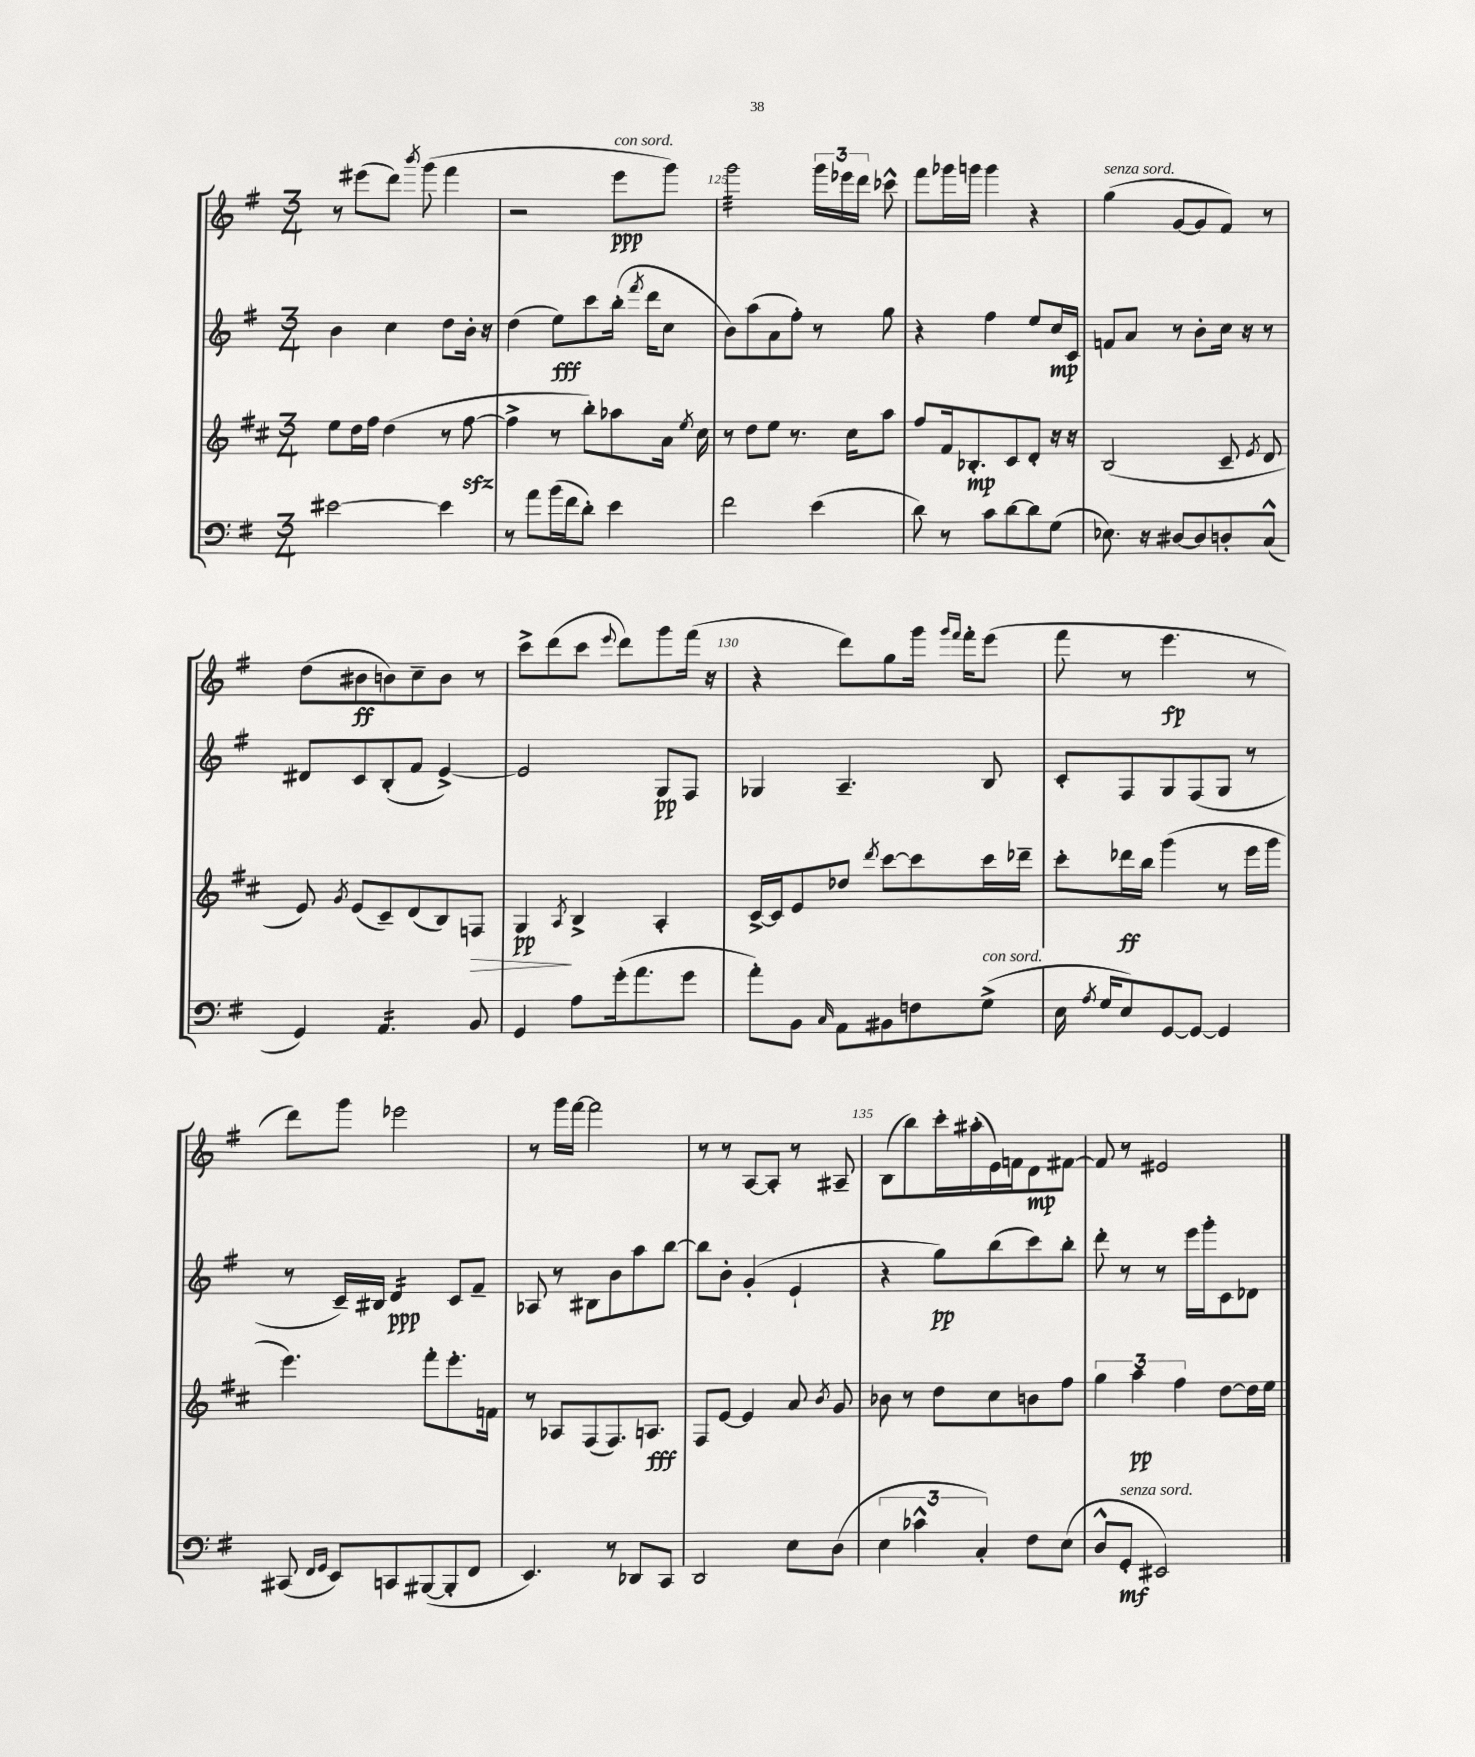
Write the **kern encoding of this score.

**kern	**dynam	**kern	**dynam	**kern	**dynam	**kern	**dynam
*part4	*part4	*part3	*part3	*part2	*part2	*part1	*part1
*staff4	*staff4	*staff3	*staff3	*staff2	*staff2	*staff1	*staff1
*clefF4	*	*clefG2	*	*clefG2	*	*clefG2	*
*k[f#]	*	*k[f#c#]	*	*k[f#]	*	*k[f#]	*
*M3/4	*	*M3/4	*	*M3/4	*	*M3/4	*
=123	=123	=123	=123	=123	=123	=123	=123
[2e#X\	.	8ee\L	.	4b\	.	8r	.
.	.	16dd\L	.	.	.	(8eee#X\L	.
.	.	16ff#\JJ	.	.	.	.	.
.	.	(4dd\	.	4cc\	.	8ddd\J)	.
.	.	.	.	.	.	8qbbb/	.
.	.	.	.	.	.	(8ggg\	.
4e#\]	.	8r	.	8dd\L	.	4fff#\	.
.	.	[8ff#zz\	.	16b'\Jk	.	.	.
.	.	.	.	16r	.	.	.
=124	=124	=124	=124	=124	=124	=124	=124
8r	.	4ff#^\]	.	(4dd\	.	2r	.
8a\L	.	.	.	.	.	.	.
(16b\L	.	8r	.	8ee\L)	fff	.	.
16f#\J	.	.	.	.	.	.	.
8d'\J)	.	8bb'\L)	.	8ccc\	.	.	.
!	!	!	!	!	!	!LO:TX:a:i:t=con sord.	!
4e\	.	8aa-X\	.	(16bb'\Jk	.	8eee\L	ppp
.	.	.	.	8qfff#/	.	.	.
.	.	.	.	16ddd\KL	.	.	.
.	.	16a\Jk	.	8cc\J	.	8ggg\J)	.
.	.	8qee/	.	.	.	.	.
.	.	16cc#\	.	.	.	.	.
=125	=125	=125	=125	=125	=125	=125	=125
*	*	*	*	*	*	*tremolo	*
2f#\	.	8r	.	8b\L)	.	32ggg\LLL	.
.	.	.	.	.	.	32ggg\	.
.	.	.	.	.	.	32ggg\	.
.	.	.	.	.	.	32ggg\	.
.	.	8dd\L	.	(8aa\	.	32ggg\	.
.	.	.	.	.	.	32ggg\	.
.	.	.	.	.	.	32ggg\	.
.	.	.	.	.	.	32ggg\	.
.	.	8ee\J	.	8a\	.	32ggg\	.
.	.	.	.	.	.	32ggg\	.
.	.	.	.	.	.	32ggg\	.
.	.	.	.	.	.	32ggg\	.
.	.	8.r	.	8ff#'\J)	.	32ggg\	.
.	.	.	.	.	.	32ggg\	.
.	.	.	.	.	.	32ggg\	.
.	.	.	.	.	.	32ggg\JJJ	.
*	*	*	*	*	*	*Xtremolo	*
(4e\	.	.	.	8r	.	24ggg\LL	.
.	.	.	.	.	.	24eee-X\	.
.	.	16cc#\KL	.	.	.	.	.
.	.	.	.	.	.	24ddd\JJ	.
.	.	8aa\J	.	8gg\	.	8ccc-X^^\	.
=126	=126	=126	=126	=126	=126	=126	=126
8d\)	.	8ff#/L	.	4r	.	8fff#\L	.
8r	.	16f#/k	.	.	.	16ggg-X\L	.
.	.	8.B-X'/	mp	.	.	16gggn\JJ	.
8c\L	.	.	.	4ff#\	.	4ggg\	.
[8d\	.	8c#/	.	.	.	.	.
8d\]	.	8d'/J	.	8ee/L	.	4r	.
(8G\J	.	16r	.	16cc/L	mp	.	.
.	.	16r	.	16c/JJ	.	.	.
=127	=127	=127	=127	=127	=127	=127	=127
!	!	!	!	!	!	!LO:TX:a:i:t=senza sord.	!
8.E-X\)	.	(2B/	.	8fn/L	.	(4gg\	.
.	.	.	.	8a/J	.	.	.
16r	.	.	.	.	.	.	.
[8D#X/L	.	.	.	8r	.	[8g/L	.
8D#/]	.	.	.	8b'\L	.	8g/]	.
8Dn'/	.	8c#~/	.	16cc\Jk	.	8f#/J)	.
.	.	.	.	16r	.	.	.
.	.	8qe/	.	.	.	.	.
(8C^^/J	.	8d/	.	8r	.	8r	.
!!LO:LB:g=z
=128	=128	=128	=128	=128	=128	=128	=128
4GG/)	.	8e/)	.	8d#X/L	.	(8dd\L	.
.	.	8qg/	.	.	.	.	.
.	.	(8e/L	.	8c/	.	8b#X\	ff
*tremolo	*	*	*	*	*	*	*
16AA/LL	.	8c#~/)	.	(8B'/	.	8bn\)	.
16AA/	.	.	.	.	.	.	.
16AA/	.	(8d/	.	8f#/J	.	8cc~\	.
16AA/	.	.	.	.	.	.	.
16AA/	.	8B/)	.	[4e^/)	.	8b\J	.
16AA/JJ	.	.	.	.	.	.	.
*Xtremolo	*	*	*	*	*	*	*
!	!	!	!LO:HP:b	!	!	!	!
8BB/	.	8Fn/J	>	.	.	8r	.
=129	=129	=129	=129	=129	=129	=129	=129
4GG/	.	4G/	pp	2e/]	.	8ccc^\L	.
.	.	.	.	.	.	(8ddd\	.
.	.	8qA/	.	.	.	.	.
8A\L	.	4B^/	]	.	.	8ccc\J	.
.	.	.	.	.	.	8qqeee/	.
(16g'\k	.	.	.	.	.	8ddd\L)	.
8.a\	.	.	.	.	.	.	.
.	.	4A'/	.	8G/L	pp	8ggg\	.
8g\J	.	.	.	8F#/J	.	(16fff#\Jk	.
.	.	.	.	.	.	16r	.
=130	=130	=130	=130	=130	=130	=130	=130
8a'\L)	.	[16c#^/LL	.	4G-X/	.	4r	.
.	.	16c#/J]	.	.	.	.	.
8BB\J	.	8e/	.	.	.	.	.
16qqC/	.	.	.	.	.	.	.
8AA\L	.	8dd-X/J	.	4.A~/	.	8ddd\L)	.
.	.	8qddd/	.	.	.	.	.
8BB#X\	.	[8ccc#\L	.	.	.	8gg\	.
8Fn\	.	8ccc#\]	.	.	.	16ggg\Jk	.
.	.	.	.	.	.	16qqggg/LL	.
.	.	.	.	.	.	16qqfff#/JJ	.
.	.	.	.	.	.	16fff#'\KL	.
!LO:TX:a:i:t=con sord.	!	!	!	!	!	!	!
(8G^\J	.	16ccc#\L	.	8B/	.	(8eee\J	.
.	.	16ddd-X~\JJ	.	.	.	.	.
=131	=131	=131	=131	=131	=131	=131	=131
16E\	.	8ccc#'\L	.	8c'/L	.	8fff#\	.
8qA/	.	.	.	.	.	.	.
16G/KL	.	.	.	.	.	.	.
8E/)	.	16ddd-X\L	ff	8F#/	.	8r	.
.	.	16bb\JJ	.	.	.	.	.
[8GG/	.	(4ggg\	.	8G/	.	4.eee\	fp
8GG/J_	.	.	.	(8F#/	.	.	.
4GG/]	.	8r	.	8G/J	.	.	.
.	.	16eee\LL	.	8r	.	8r	.
.	.	16ggg\JJ	.	.	.	.	.
!!LO:LB:g=z
=132	=132	=132	=132	=132	=132	=132	=132
(8CC#X/	.	4.eee\)	.	8r	.	8ddd\L)	.
16qqFF#/LL	.	.	.	.	.	.	.
16qqGG/JJ	.	.	.	.	.	.	.
8EE/L)	.	.	.	16c~/LL)	.	8ggg\J	.
.	.	.	.	16B#X/JJ	.	.	.
*	*	*	*	*tremolo	*	*	*
8CCn/	.	.	.	16d/LL	ppp	2eee-X\	.
.	.	.	.	16d/	.	.	.
([8BBB#X/	.	8fff#'\L	.	16d/	.	.	.
.	.	.	.	16d/JJ	.	.	.
*	*	*	*	*Xtremolo	*	*	*
8BBB#'/]	.	8.eee'\	.	8c/L	.	.	.
8FF#/J	.	.	.	8f#~/J	.	.	.
.	.	16fn\Jk	.	.	.	.	.
=133	=133	=133	=133	=133	=133	=133	=133
4.EE/)	.	8r	.	8A-X/	.	8r	.
.	.	8A-X/L	.	8r	.	16ggg\LL	.
.	.	.	.	.	.	[16fff#\JJ	.
.	.	(8F#/	.	8B#X\L	.	2fff#\]	.
8r	.	8.F#/)	.	8b\	.	.	.
8DD-X/L	.	.	.	8aa\	.	.	.
.	.	8.An/J	fff	.	.	.	.
8CC/J	.	.	.	[8bb\J	.	.	.
=134	=134	=134	=134	=134	=134	=134	=134
2DD/	.	8F#/L	.	8bb\L]	.	8r	.
.	.	[8e/J	.	8b'\J	.	8r	.
.	.	4e/]	.	(4g'/	.	[8A/L	.
.	.	.	.	.	.	8A'/J]	.
8E\L	.	8a/	.	4e`/	.	8r	.
.	.	8qb/	.	.	.	.	.
(8D\J	.	8g/	.	.	.	8A#X~/	.
=135	=135	=135	=135	=135	=135	=135	=135
6E\	.	8b-X\	.	4r	.	(8B\L	.
.	.	8r	.	.	.	8bb\)	.
6c-X^^\	.	.	.	.	.	.	.
.	.	8dd\L	.	8gg\L)	pp	16ccc'\L	.
.	.	.	.	.	.	(16aa#X'\	.
6C'/)	.	.	.	.	.	.	.
.	.	8cc#\	.	(8bb\	.	16e\)	.
.	.	.	.	.	.	16fn\J	.
8F#\L	.	8bn\	.	8ccc\)	.	8d\	mp
(8E\J	.	8ff#\J	.	8bb'\J	.	[8f#X\J	.
=136	=136	=136	=136	=136	=136	=136	=136
8D^^/L	.	6gg\	.	8ddd'\	.	8f#/]	.
!LO:TX:a:i:t=senza sord.	!	!	!	!	!	!	!
8GG'/J	mf	.	.	8r	.	8r	.
.	.	6aa\	pp	.	.	.	.
2EE#X/)	.	.	.	8r	.	2e#X/	.
.	.	6ff#\	.	.	.	.	.
.	.	.	.	16eee\LL	.	.	.
.	.	.	.	16ggg'\J	.	.	.
.	.	[8dd\L	.	8c\	.	.	.
.	.	16dd\L]	.	8d-X\J	.	.	.
.	.	16ee\JJ	.	.	.	.	.
==	==	==	==	==	==	==	==
*-	*-	*-	*-	*-	*-	*-	*-
